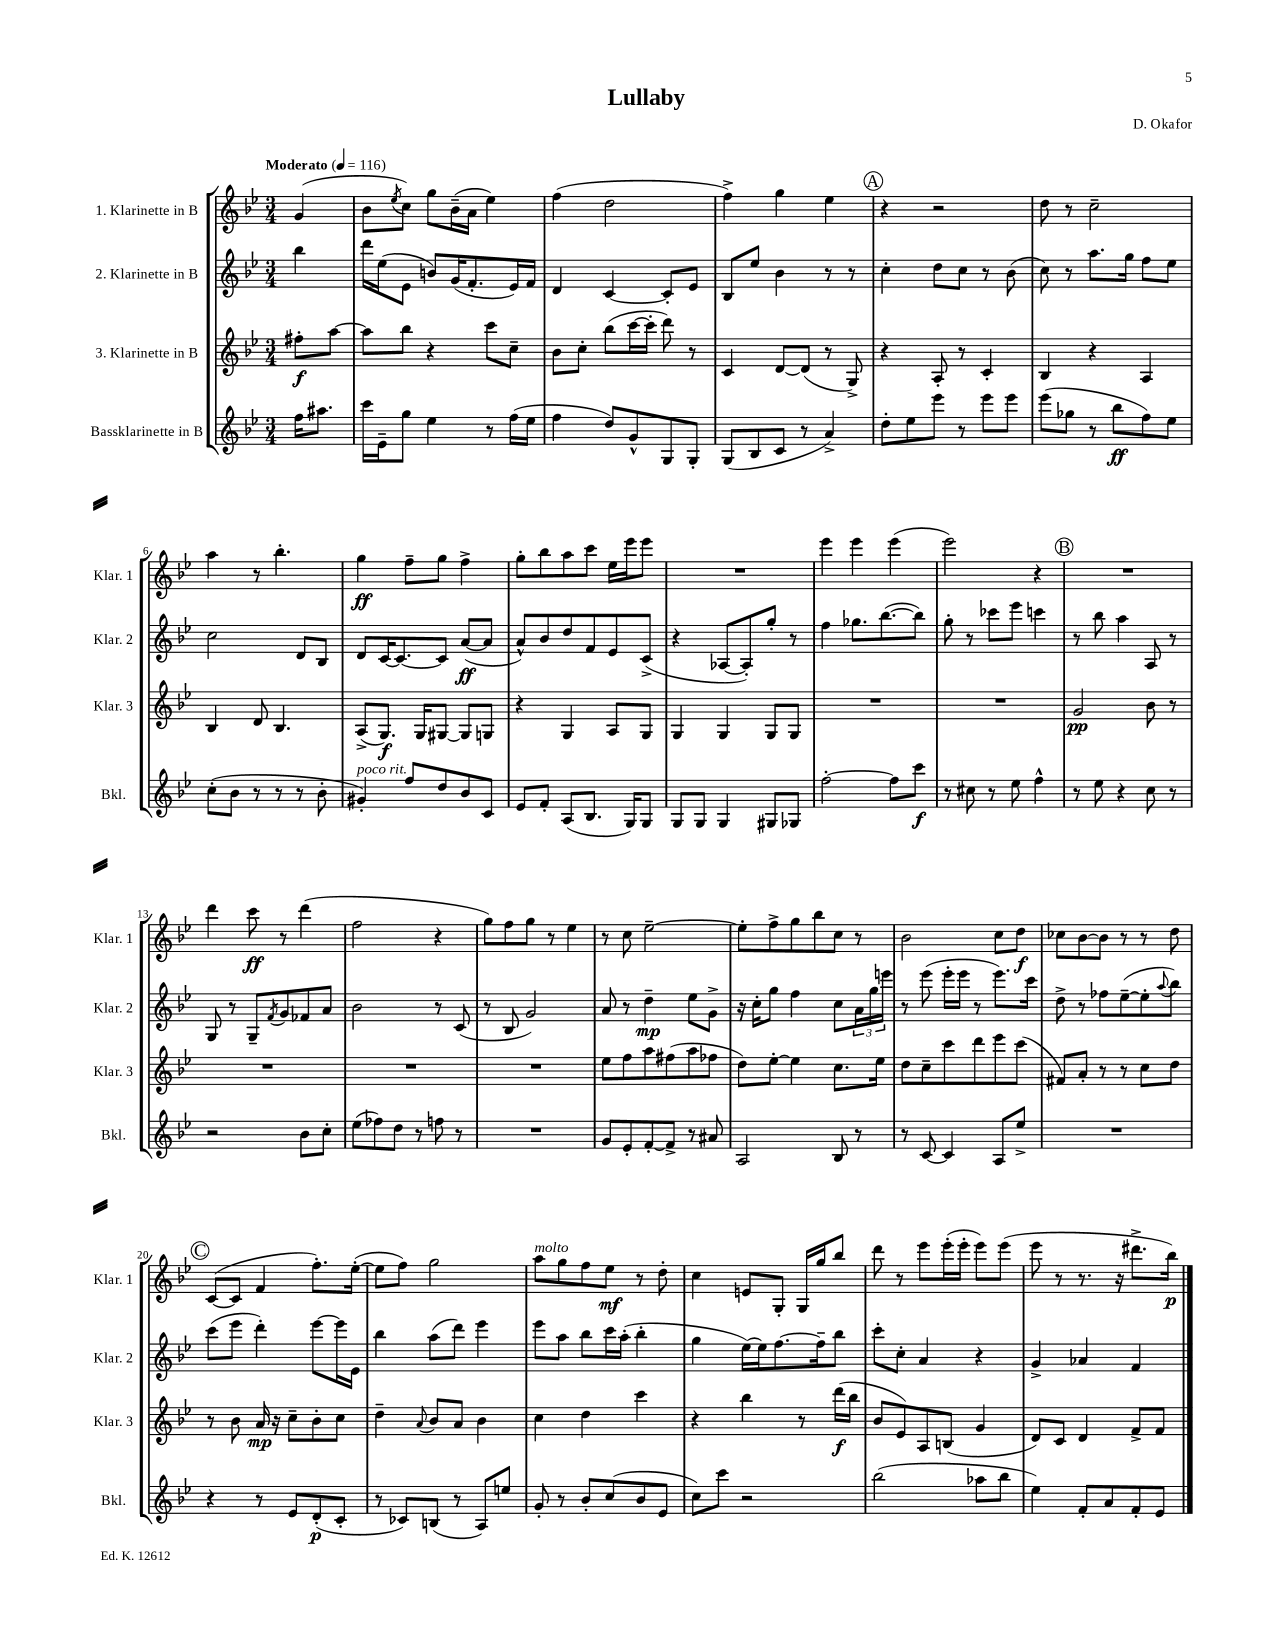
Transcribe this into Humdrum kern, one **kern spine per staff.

**kern	**dynam	**kern	**dynam	**kern	**dynam	**kern	**dynam
*part4	*part4	*part3	*part3	*part2	*part2	*part1	*part1
*staff4	*staff4	*staff3	*staff3	*staff2	*staff2	*staff1	*staff1
*I"Bassklarinette in B	*	*I"3. Klarinette in B	*	*I"2. Klarinette in B	*	*I"1. Klarinette in B	*
*I'Bkl.	*	*I'Klar. 3	*	*I'Klar. 2	*	*I'Klar. 1	*
*clefG2	*	*clefG2	*	*clefG2	*	*clefG2	*
*k[b-e-]	*	*k[b-e-]	*	*k[b-e-]	*	*k[b-e-]	*
*M3/4	*	*M3/4	*	*M3/4	*	*M3/4	*
*MM116	*	*MM116	*	*MM116	*	*MM116	*
=	=	=	=	=	=	=	=
!	!	!	!	!	!	!LO:TX:a:B:t=Moderato	!
16ff\KL	.	8ff#X'\L	f	4bb-\	.	(4g/	.
8.aa#X\J	.	.	.	.	.	.	.
.	.	[8aa\J	.	.	.	.	.
=1	=1	=1	=1	=1	=1	=1	=1
16ccc\LL	.	8aa\L]	.	16ddd\LL	.	8b-\L	.
16e-~\J	.	.	.	(16ee-\J	.	.	.
.	.	.	.	.	.	8qee-/	.
8gg\J	.	8bb-\J	.	8e-\J	.	8cc\J)	.
4ee-\	.	4r	.	8bn/L)	.	8gg\L	.
.	.	.	.	(16g/K	.	(16b-~\L	.
.	.	.	.	8.f'/	.	16a\JJ	.
8r	.	8ccc\L	.	.	.	4ee-\)	.
(16ff\LL	.	8cc~\J	.	16e-/L)	.	.	.
16ee-\JJ	.	.	.	16f/JJ	.	.	.
=2	=2	=2	=2	=2	=2	=2	=2
4ff\	.	8b-\L	.	4d/	.	(4ff\	.
.	.	8cc'\J	.	.	.	.	.
8dd/L)	.	(8bb-\L	.	[4c/	.	2dd\	.
8g^^/	.	[16ccc\L	.	.	.	.	.
.	.	16ccc'\JJ]	.	.	.	.	.
8G/	.	8ddd\)	.	8c'/L]	.	.	.
8G'/J	.	8r	.	8e-/J	.	.	.
=3	=3	=3	=3	=3	=3	=3	=3
(8G/L	.	4c/	.	8B-/L	.	4ff^\)	.
8B-/	.	.	.	8ee-/J	.	.	.
8c/J	.	[8d/L	.	4b-\	.	4gg\	.
8r	.	(8d/J]	.	.	.	.	.
4a^/)	.	8r	.	8r	.	4ee-\	.
.	.	8G^/)	.	8r	.	.	.
!!LO:REH:place=s1:t=A
=4	=4	=4	=4	=4	=4	=4	=4
8dd'\L	.	4r	.	4cc'\	.	4r	.
8ee-\	.	.	.	.	.	.	.
8eee-\J	.	8A'/	.	8dd\L	.	2r	.
8r	.	8r	.	8cc\J	.	.	.
8eee-\L	.	4c'/	.	8r	.	.	.
8eee-\J	.	.	.	(8b-\	.	.	.
=5	=5	=5	=5	=5	=5	=5	=5
(8eee-\L	.	4B-/	.	8cc\)	.	8dd\	.
8gg-X\J	.	.	.	8r	.	8r	.
8r	.	4r	.	8.aa\L	.	2cc~\	.
8bb-\L	ff	.	.	.	.	.	.
.	.	.	.	16gg\Jk	.	.	.
8ff\)	.	4A/	.	8ff\L	.	.	.
8ee-\J	.	.	.	8ee-\J	.	.	.
!!LO:LB:g=z
=6	=6	=6	=6	=6	=6	=6	=6
(8cc'\L	.	4B-/	.	2cc\	.	4aa\	.
8b-\J	.	.	.	.	.	.	.
8r	.	8d/	.	.	.	8r	.
8r	.	4.B-/	.	.	.	4.bb-'\	.
8r	.	.	.	8d/L	.	.	.
8b-'\	.	.	.	8B-/J	.	.	.
=7	=7	=7	=7	=7	=7	=7	=7
!LO:TX:a:i:t=poco rit.	!	!	!	!	!	!	!
4g#X'/)	.	(8A^/L	.	8d/L	.	4gg\	ff
.	.	8.G/J)	f	[16c/K	.	.	.
.	.	.	.	8.c/_	.	.	.
8ff/L	.	.	.	.	.	8ff~\L	.
.	.	16G/KL	.	.	.	.	.
8dd/	.	[8G#X/J	.	8c/J]	.	8gg\J	.
8b-/	.	8G#/L]	.	([8a/L	ff	4ff^\	.
8c/J	.	8Gn/J	.	8a/J]	.	.	.
=8	=8	=8	=8	=8	=8	=8	=8
8e-/L	.	4r	.	8a^^/L)	.	8gg'\L	.
8f'/J	.	.	.	8b-/	.	8bb-\	.
(8A/L	.	4G/	.	8dd/	.	8aa\	.
8.B-/J	.	.	.	8f/	.	8ccc\J	.
.	.	8A/L	.	8e-/	.	16ee-\LL	.
16G/KL)	.	.	.	.	.	16eee-\J	.
8G/J	.	8G/J	.	(8c^/J	.	8eee-\J	.
=9	=9	=9	=9	=9	=9	=9	=9
8G/L	.	4G/	.	4r	.	2.r	.
8G/J	.	.	.	.	.	.	.
4G/	.	4G/	.	[8A-X/L	.	.	.
.	.	.	.	8A-'/])	.	.	.
8G#X/L	.	8G/L	.	8gg'/J	.	.	.
8G-X/J	.	8G/J	.	8r	.	.	.
=10	=10	=10	=10	=10	=10	=10	=10
[2ff'\	.	2.r	.	4ff\	.	4eee-\	.
.	.	.	.	8.gg-X\L	.	4eee-\	.
.	.	.	.	([8.bb-\	.	.	.
8ff\L]	.	.	.	.	.	(4eee-\	.
8ccc\J	f	.	.	8bb-\J])	.	.	.
=11	=11	=11	=11	=11	=11	=11	=11
8r	.	2.r	.	8gg'\	.	2eee-\)	.
8cc#X\	.	.	.	8r	.	.	.
8r	.	.	.	8ccc-X\L	.	.	.
8ee-\	.	.	.	8eee-\J	.	.	.
4ff^^\	.	.	.	4cccn\	.	4r	.
!!LO:REH:place=s1:t=B
=12	=12	=12	=12	=12	=12	=12	=12
8r	.	2g/	pp	8r	.	2.r	.
8ee-\	.	.	.	8bb-\	.	.	.
4r	.	.	.	4aa\	.	.	.
8cc\	.	8b-\	.	8A/	.	.	.
8r	.	8r	.	8r	.	.	.
!!LO:LB:g=z
=13	=13	=13	=13	=13	=13	=13	=13
2r	.	2.r	.	8G/	.	4ddd\	.
.	.	.	.	8r	.	.	.
.	.	.	.	8G~/L	.	8ccc\	ff
.	.	.	.	8qf/	.	.	.
.	.	.	.	8g/	.	8r	.
8b-\L	.	.	.	8f-X/	.	(4ddd\	.
8cc'\J	.	.	.	8a/J	.	.	.
=14	=14	=14	=14	=14	=14	=14	=14
(8ee-\L	.	2.r	.	2b-\	.	2ff\	.
8ff-X\)	.	.	.	.	.	.	.
8dd\J	.	.	.	.	.	.	.
8r	.	.	.	.	.	.	.
8ffn\	.	.	.	8r	.	4r	.
8r	.	.	.	(8c/	.	.	.
=15	=15	=15	=15	=15	=15	=15	=15
2.r	.	2.r	.	8r	.	8gg\L)	.
.	.	.	.	8B-/	.	8ff\	.
.	.	.	.	2g/)	.	8gg\J	.
.	.	.	.	.	.	8r	.
.	.	.	.	.	.	4ee-\	.
=16	=16	=16	=16	=16	=16	=16	=16
8g/L	.	8ee-\L	.	8a/	.	8r	.
8e-'/	.	8ff\	.	8r	.	8cc\	.
[8f'/	.	8aa\	.	4dd~\	mp	[2ee-~\	.
8f^/J]	.	(8ff#X\	.	.	.	.	.
8r	.	8aa\	.	8ee-\L	.	.	.
8a#X/	.	8ff-X\J	.	8g^\J	.	.	.
=17	=17	=17	=17	=17	=17	=17	=17
2A/	.	8dd\L)	.	16r	.	8ee-'\L]	.
.	.	.	.	16cc'\KL	.	.	.
.	.	[8ee-'\J	.	8gg\J	.	8ff^\	.
.	.	4ee-\]	.	4ff\	.	8gg\	.
.	.	.	.	.	.	8bb-\	.
8B-/	.	8.cc\L	.	8cc\L	.	8cc\J	.
8r	.	.	.	24a\L	.	8r	.
.	.	.	.	24gg\	.	.	.
.	.	16ee-\Jk	.	.	.	.	.
.	.	.	.	24eeen\JJ	.	.	.
=18	=18	=18	=18	=18	=18	=18	=18
8r	.	8dd\L	.	8r	.	2b-\	.
[8c/	.	8cc~\	.	(8eee-\	.	.	.
4c/]	.	8ccc\	.	16eee-'\LL	.	.	.
.	.	.	.	16eee-\JJ	.	.	.
.	.	8ddd\	.	8r	.	.	.
8A/L	.	8eee-\	.	8.eee-\L)	.	8cc\L	.
8ee-^/J	.	(8ccc\J	.	.	.	8dd\J	f
.	.	.	.	16ccc\Jk	.	.	.
=19	=19	=19	=19	=19	=19	=19	=19
2.r	.	8f#X/L)	.	8dd^\	.	8cc-X\L	.
.	.	8a'/J	.	8r	.	[8b-\	.
.	.	8r	.	8ff-X\L	.	8b-\J]	.
.	.	8r	.	([8ee-~\	.	8r	.
.	.	8cc\L	.	8ee-'\]	.	8r	.
.	.	.	.	8qqaa/	.	.	.
.	.	8dd\J	.	8bb-\J)	.	8dd\	.
!!LO:LB:g=z
!!LO:REH:place=s1:t=C
=20	=20	=20	=20	=20	=20	=20	=20
4r	.	8r	.	(8ccc\L	.	([8c/L	.
.	.	8b-\	.	8eee-\J	.	8c/J]	.
8r	.	16a/	mp	4ddd'\)	.	4f/	.
.	.	16r	.	.	.	.	.
8e-/L	.	8cc~\L	.	.	.	.	.
(8d'/	p	8b-'\	.	[8eee-\L	.	8.ff'\L)	.
8c'/J	.	8cc\J	.	16eee-\L]	.	.	.
.	.	.	.	16e-\JJ	.	([16ee-'\Jk	.
=21	=21	=21	=21	=21	=21	=21	=21
8r	.	4dd~\	.	4bb-\	.	8ee-\L]	.
8c-X/L)	.	.	.	.	.	8ff\J)	.
.	.	8qqa/	.	.	.	.	.
(8Bn/J	.	8b-/L	.	(8aa\L	.	2gg\	.
8r	.	8a/J	.	8ddd\J)	.	.	.
8A/L)	.	4b-\	.	4eee-\	.	.	.
8een/J	.	.	.	.	.	.	.
=22	=22	=22	=22	=22	=22	=22	=22
!	!	!	!	!	!	!LO:TX:a:i:t=molto	!
8g'/	.	4cc\	.	8eee-\L	.	8aa\L	.
8r	.	.	.	8aa\J	.	8gg\	.
8b-'/L	.	4dd\	.	8bb-\L	.	8ff\	.
(8cc/	.	.	.	16ccc\L	.	8ee-\J	mf
.	.	.	.	(16aa'\JJ	.	.	.
8b-/	.	4ccc\	.	4bb-'\	.	8r	.
8e-/J	.	.	.	.	.	8dd'\	.
=23	=23	=23	=23	=23	=23	=23	=23
8cc\L)	.	4r	.	4gg\	.	4cc\	.
8ccc\J	.	.	.	.	.	.	.
2r	.	4bb-\	.	[16ee-\LL)	.	8en/L	.
.	.	.	.	16ee-\J]	.	.	.
.	.	.	.	[8.ff\	.	8G'/J	.
.	.	8r	.	.	.	16G/LL	.
.	.	.	.	16ff~\k]	.	16gg/J	.
.	.	(16ddd\LL	f	8bb-\J	.	8bb-/J	.
.	.	16bb-\JJ	.	.	.	.	.
=24	=24	=24	=24	=24	=24	=24	=24
(2bb-\	.	8b-/L	.	8ccc'\L	.	8ddd\	.
.	.	8e-/)	.	8cc'\J	.	8r	.
.	.	8A/	.	4a/	.	8eee-\L	.
.	.	(8Bn/J	.	.	.	(16eee-'\L	.
.	.	.	.	.	.	16eee-'\JJ	.
8aa-X\L	.	4g/	.	4r	.	8eee-\L)	.
8bb-\J	.	.	.	.	.	(8eee-\J	.
=25	=25	=25	=25	=25	=25	=25	=25
4ee-\)	.	8d/L)	.	4g^/	.	8eee-\	.
.	.	8c/J	.	.	.	8r	.
8f'/L	.	4d/	.	4a-X/	.	8.r	.
8a/	.	.	.	.	.	.	.
.	.	.	.	.	.	16r	.
8f'/	.	8f^/L	.	4f/	.	8.ddd#X^\L	.
8e-/J	.	8f/J	.	.	.	.	.
.	.	.	.	.	.	16bb-\Jk)	p
==	==	==	==	==	==	==	==
*-	*-	*-	*-	*-	*-	*-	*-
